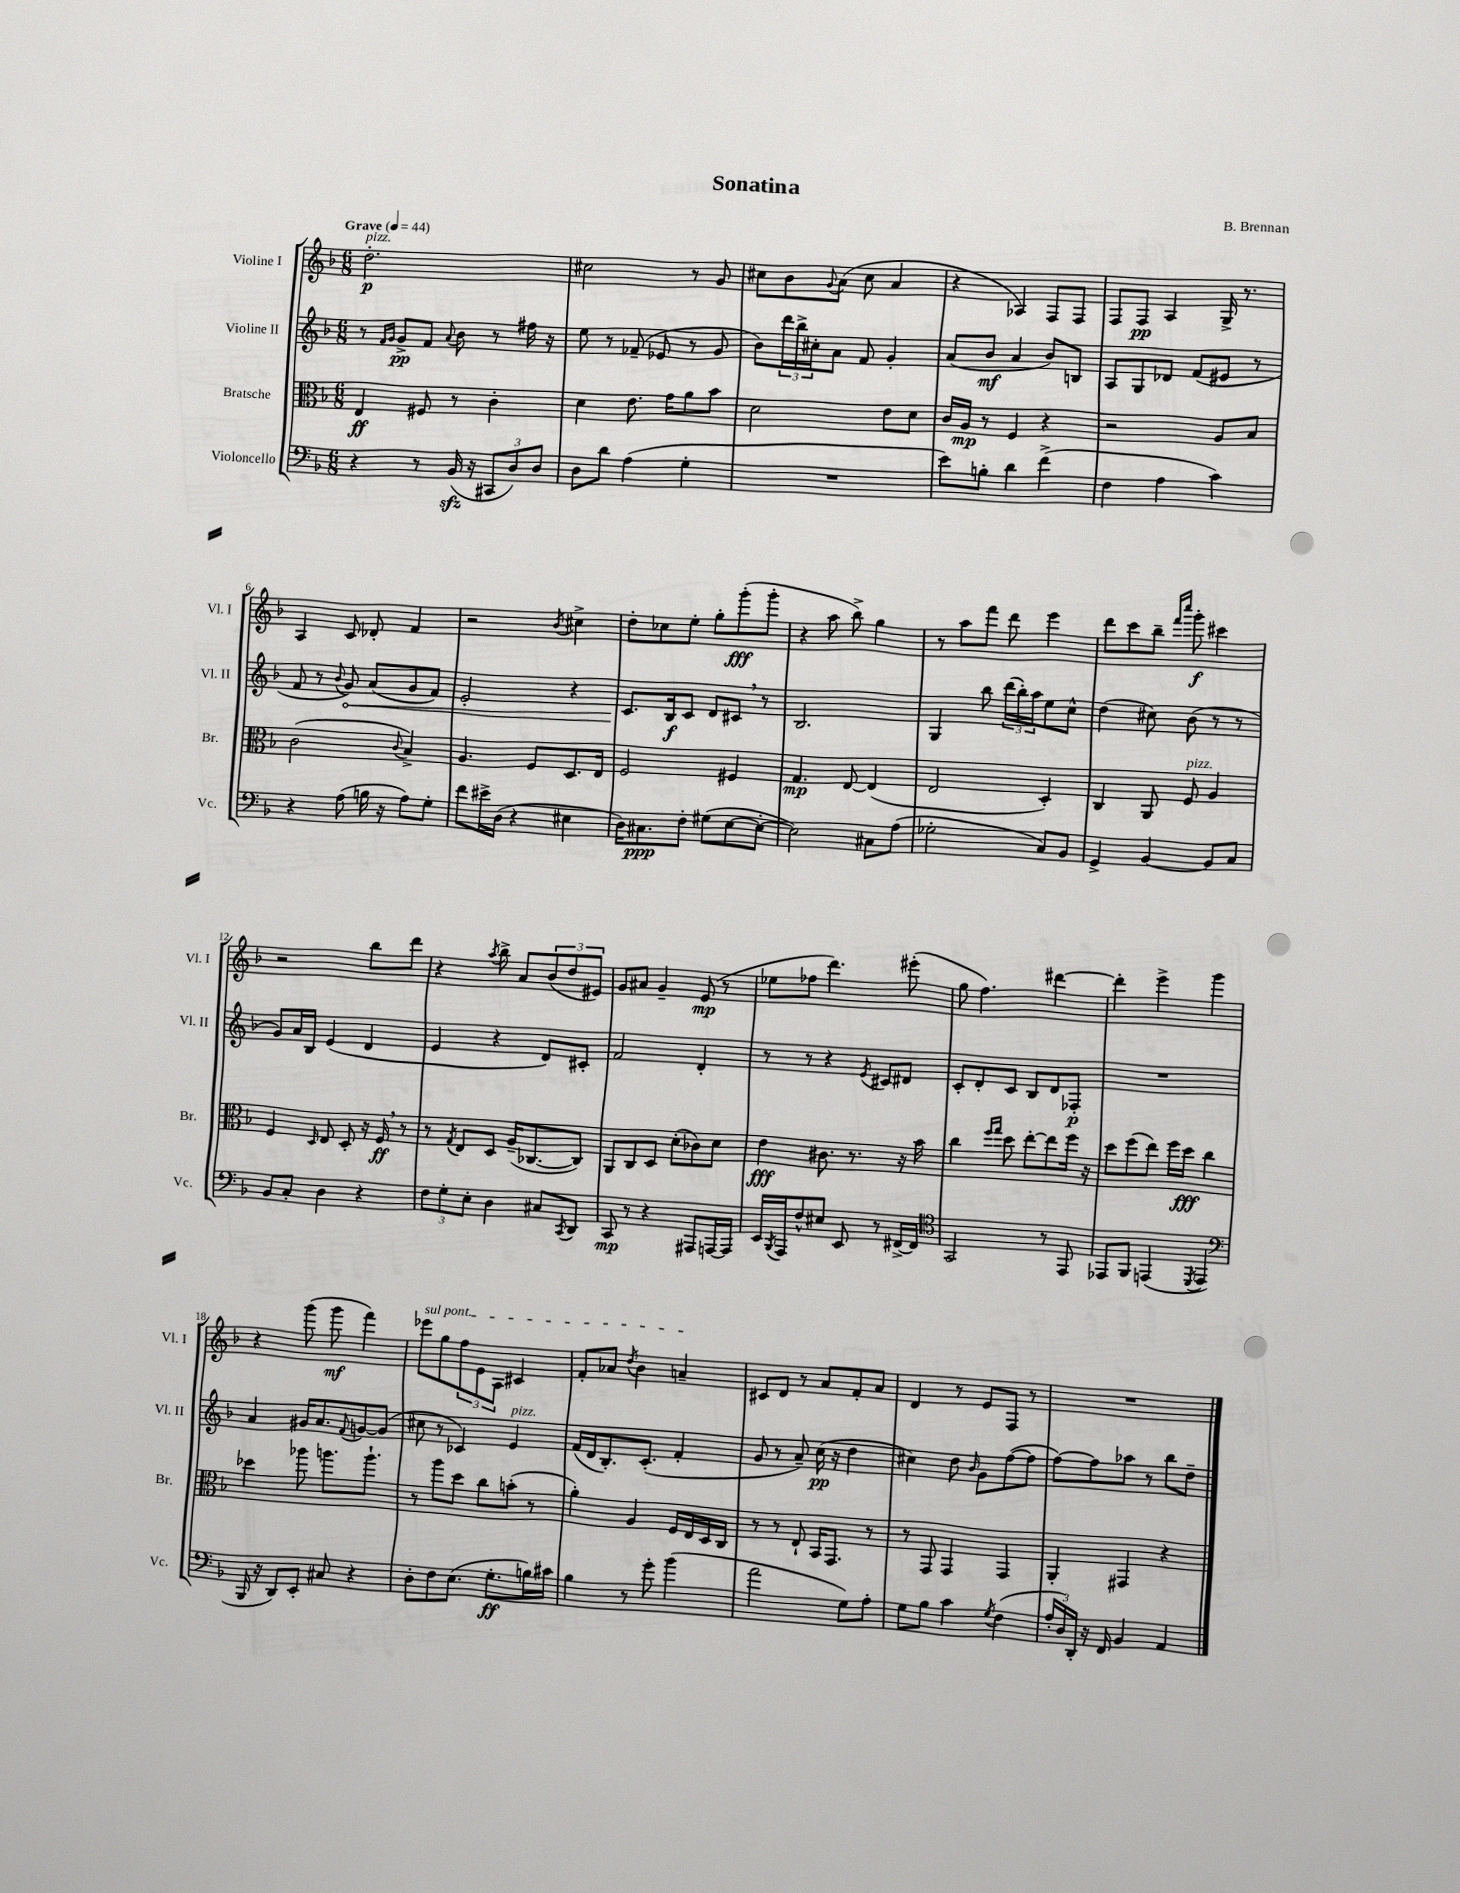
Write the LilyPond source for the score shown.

\header { title = "Sonatina" composer = "B. Brennan" }
<<
\new StaffGroup <<
\new Staff = "s0" \with { instrumentName = "Violine I" shortInstrumentName = "Vl. I" } {
    \clef treble \key f \major \numericTimeSignature \time 6/8 \tempo "Grave" 4 = 44
    d''2.-.\p^\markup { \italic "pizz." } |
    cis''2 r8 g'8 |
    cis''8 bes'8 \appoggiatura { g'8 } a'8( cis''8 a'4 |
    r4 aes4) f8 f8 |
    f8 f8\pp a4 g16-> r8. |
    a4 c'8 des'8-. f'4 |
    r2 \acciaccatura { bes'8 } cis''4-> |
    d''8-. ces''8 e''8-. g''8-. g'''8-.\fff( g'''8-. |
    r4 a''8 bes''8->) g''4 |
    r8 a''8 f'''8 d'''8 e'''4 |
    d'''8 c'''8 bes''8-- \grace { f'''16 c''''16 } g'''8-.\f cis'''4 |
    r2 bes''8 d'''8 |
    r4 \acciaccatura { a''8 } bes''8-> a'8 \tuplet 3/2 { bes'8( d''8 eis'8) } |
    g'8 ais'8 g'4-- e'8\mp( r8 |
    ees''8 fes''8 d'''4.) eis'''8-.( |
    g''8 f''4.) dis'''4~ |
    dis'''4-. e'''4-> g'''4 |
    r4 g'''8( g'''8\mf f'''4) |
    \once \override TextSpanner.bound-details.left.text = \markup { \italic "sul pont." } ees'''8\startTextSpan g''8 \tuplet 3/2 { f''8 e'8 a8 } cis'4 |
    f'8-. aes'8 \acciaccatura { d''8 } bes'4 a'4--\stopTextSpan |
    cis'8 d'8 r8 a'8 f'8-. a'8 |
    d'4 r8 e'8 f8 r8 |
    R2. \bar "|." |
}
\new Staff = "s1" \with { instrumentName = "Violine II" shortInstrumentName = "Vl. II" } {
    \clef treble \key f \major \numericTimeSignature \time 6/8
    r8 \grace { f'16 g'16 } g'8->\pp f'8 \appoggiatura { a'8 } bes'8 r8 fis''16 r16 |
    e''8 r8 fes'8--( ees'8 r8 g'8 |
    bes'8) \tuplet 3/2 { d'''16 bes''16-> cis''16-. } a'8 f'8 g'4-. |
    a'8( bes'8\mf a'4 bes'8) b8 |
    a8 g8 des'8 f'8( eis'8 r8 |
    f'8 r8 \appoggiatura { bes'8 } \once \override Hairpin.circled-tip = ##t g'8\<) a'8( g'8 f'8) |
    e'2-. r4 |
    c'8.\! bes16\f c'8 d'8 cis'8 \breathe r8 |
    bes2. |
    g4 bes''8 \tuplet 3/2 { d'''16( bes''16-.) a''16 } e''8 c''8-^ |
    d''4( cis''8) bes'8( r8 r8 |
    g'8) a'16 bes16 e'4( d'4 |
    e'4 r4 d'8) cis'8-. |
    f'2 d'4-. |
    r8 r8 r4 \acciaccatura { e'8 } cis'8 dis'8 |
    c'8-. d'8-. c'8 bes8 d'8 fes8-.\p |
    R2. |
    a'4 gis'16 a'8. \appoggiatura { f'8 } g'8~ g'8( |
    cis''8 r8 ces'4) e'4^\markup { \italic "pizz." } |
    f'16( d'16 bes8.-.) c'8.-.( f'4-. |
    g'8 r8 a'8--) c''16\pp( r16 d''4 |
    cis''4) d''8 \grace { bes'16 } g'8 f''8~( f''8 |
    f''8~) f''8 aes''8 r8 bes''8 d''8-- \bar "|." |
}
\new Staff = "s2" \with { instrumentName = "Bratsche" shortInstrumentName = "Br." } {
    \clef alto \key f \major \numericTimeSignature \time 6/8
    e4\ff fis8 r8 c'4-. |
    d'4 e'8. g'16 a'8 bes'8 |
    d'2 e'8 d'8 |
    c'16 a16\mp r8 f4 r4 |
    r2 a8 bes8 |
    c'2( \appoggiatura { c'8 } bes4->) |
    a4. f8 d8. e16 |
    f2 fis4 |
    g4.\mp e8~ e4( |
    e2 d4-.) |
    c4 a,8 f8^\markup { \italic "pizz." } a4 |
    f4 \grace { d16 } e8 d8-. r16 f16\ff \breathe r8 |
    r8 \acciaccatura { g8 } e8 d8 a16--( ces8.~ ces8) |
    a,8 c8 d8 d'8-.( ces'8) d'8 |
    e'4\fff cis'8. r8. r16 bes'16 |
    c''4 \grace { f''16 g''16 } d''8 e''8~-. e''8 f''16 r16 |
    d''8 f''8( e''8) f''16 d''16\fff c''4 |
    des''4 aes''8 a''8. a''8.-! |
    r8 a''8 d''8 c''8 b'8-.( r8 |
    a'4-.) a4 f16 e16 d16 c16 |
    r8 r8 e8-! bes,16 g,8. r8 |
    r8 g,8 g,4 g,4 |
    a,4-. gis,4 r4 \bar "|." |
}
\new Staff = "s3" \with { instrumentName = "Violoncello" shortInstrumentName = "Vc." } {
    \clef bass \key f \major \numericTimeSignature \time 6/8
    r4 r8 bes,16\sfz( r16 \tuplet 3/2 { cis,8 d8) d8 } |
    d8 d'8 a4( g4-. |
    R2. |
    e'8) b8-. d'4 f'4->( |
    f4 a4 c'4) |
    r4 a8( b16 r16 a8) g8-. |
    f'8 eis'16-> d16( r4 eis4 |
    d16) cis8.\ppp f8-. gis8( e8~ e8~-. |
    e2) cis8 a8( |
    ges2-. c8) bes,8 |
    g,4-> bes,4~ bes,8 c8 |
    bes,8 c8-. d4 r4 |
    \tuplet 3/2 { f8 g8-. e8-. } d4 cis8 \acciaccatura { c,8 } d,8 |
    c,8\mp r8 r4 ais,,8 a,,16~ a,,16 |
    e,16 \acciaccatura { bes,,8 } a,,16 f8-^ eis8 e,8 r8 fis,16~-> fis,16 |
    \clef tenor g,2 r8 e,8 |
    ees,8 f,8 e,4( \acciaccatura { d,8 } e,4 |
    \clef bass bes,,16 r16 d,8) e,8-. cis8 r4 |
    d8-. f8 e8.( g8.-.\ff b16) cis'16 |
    bes4 r8 g'8-. bes'4( |
    a'2 g8) a8-. |
    g8 bes8 c'4 \acciaccatura { g8 } f4( |
    \tuplet 3/2 { a16-. d16) d,16-. } r16 f,16 bes,4 a,4 \bar "|." |
}
>>
>>
